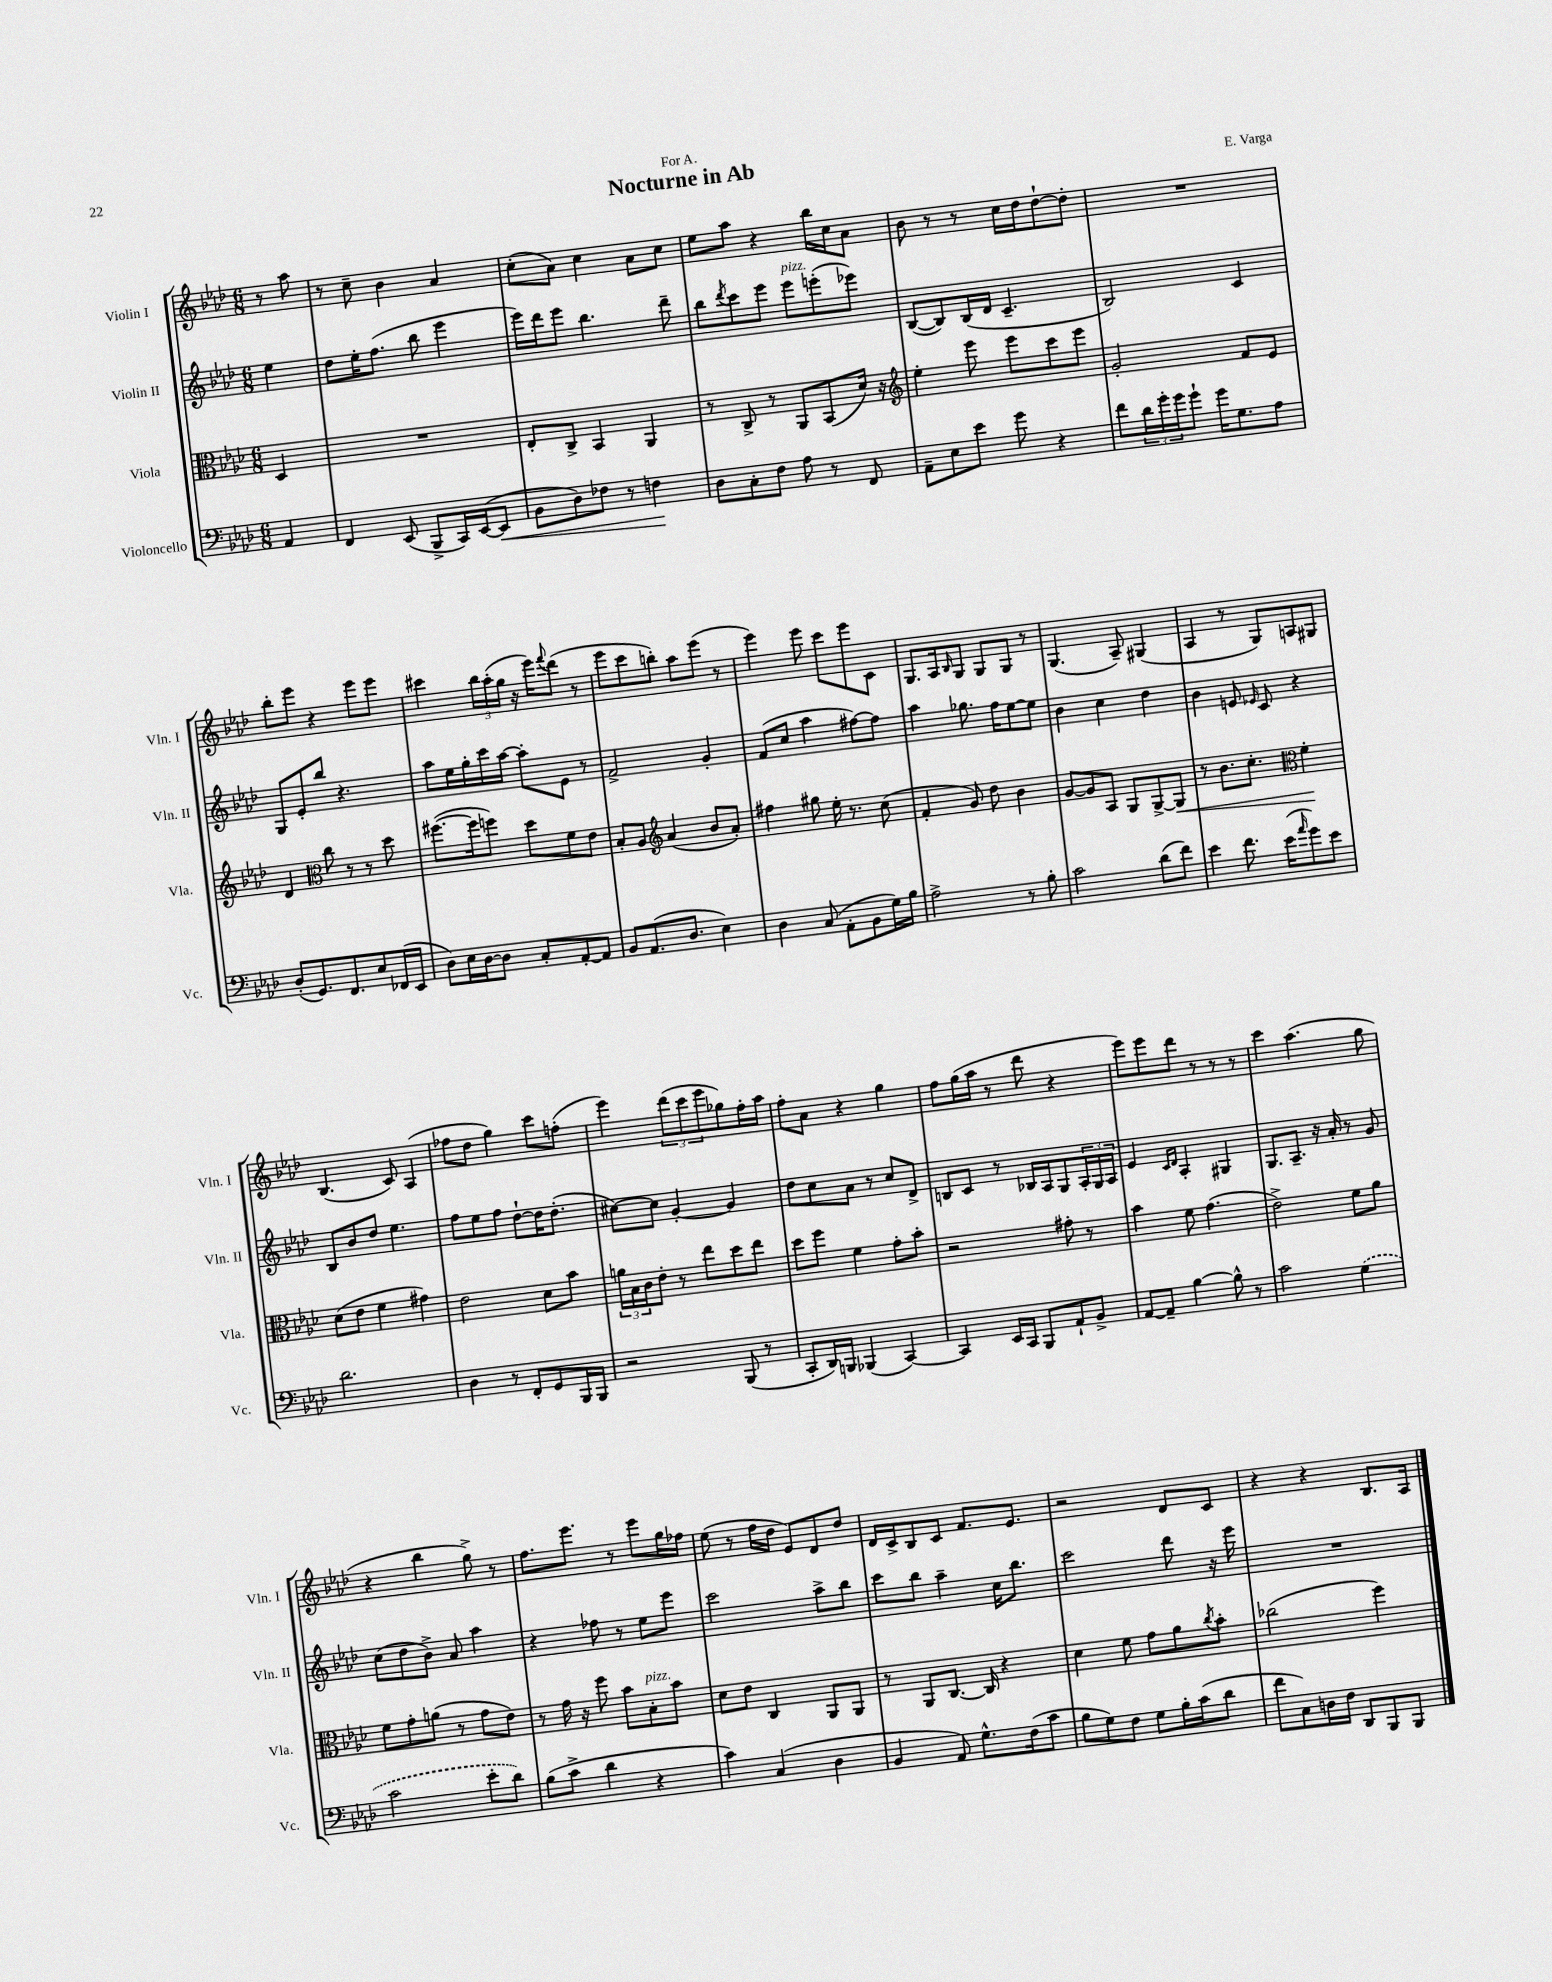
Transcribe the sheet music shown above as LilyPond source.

\header { title = "Nocturne in Ab" composer = "E. Varga" dedication = "For A." }
<<
\new StaffGroup <<
\new Staff = "s0" \with { instrumentName = "Violin I" shortInstrumentName = "Vln. I" } {
    \clef treble \key aes \major \numericTimeSignature \time 6/8 \partial 4
    r8 aes''8 |
    r8 c''8-- bes'4 aes'4 |
    c''8-.( aes'8) c''4 aes'8 c''8 |
    ees''8 aes''8 r4 bes''16 c''16 aes'8 |
    bes'8 r8 r8 c''16 des''16 des''8~-! des''8-. |
    R2. |
    bes''8-. ees'''8 r4 ees'''8 ees'''8 |
    cis'''4 \tuplet 3/2 { bes''16 aes''16-.( g''16 } r16 ees'''16) \appoggiatura { f'''8 } des'''8( r8 |
    ees'''8 c'''8 b''8-.) aes''8 ees'''8( r8 |
    ees'''4) ees'''8 c'''8 ees'''8 c'8 |
    g8. aes16 \grace { bes16 } g8 g8 g8 r8 |
    g4.( aes8--) gis4( |
    aes4 r8 g8) a8 gis8 |
    bes4.( c'8) aes4( |
    fes''8 des''8 g''4) c'''8 f''8-.( |
    ees'''4) \tuplet 3/2 { des'''8( c'''8 ees'''8 } ges''8) f''16-. aes''16 |
    f''8-. aes'8 r4 g''4 |
    f''8 g''16( aes''16 r8 des'''8 r4 |
    ees'''8) ees'''8 des'''8 r8 r8 r8 |
    c'''4 aes''4.( g''8 |
    r4 bes''4 g''8->) r8 |
    f''8. ees'''8. r8 ees'''8 g''16 fes''16 |
    ees''8( r8 f''16 des''16 ees'8) des'8 des''8 |
    des'16 c'16-> bes8 c'8 f'8. ees'8. |
    r2 des'8 c'8 |
    r4 r4 bes8. aes16 \bar "|." |
}
\new Staff = "s1" \with { instrumentName = "Violin II" shortInstrumentName = "Vln. II" } {
    \clef treble \key aes \major \numericTimeSignature \time 6/8 \partial 4
    ees''4 |
    des''8 ees''16-. f''8.( bes''8 ees'''4 |
    ees'''16) des'''16 ees'''8 bes''4. des'''8-- |
    bes''8 \acciaccatura { des'''8 } c'''8 ees'''8 ees'''8^\markup { \italic "pizz." } e'''8-.( ees'''8) |
    bes8~( bes8) bes16( des'16 c'4.-- |
    bes2) c'4 |
    g8 ees'8-. bes''8 r4. |
    aes''8 ees''16 g''16-. c'''16 aes''16~ aes''8-. ees'8 r8 |
    f'2-> g'4-. |
    f'8( c''8 aes''4 fis''8~) fis''8 |
    aes''4 ges''8. f''16 ees''8~ ees''8 |
    bes'4 c''4 des''4 |
    bes'4 e'8 \grace { ees'16 } c'8 r4 |
    bes8 bes'8 des''8 ees''4. |
    f''8 ees''8 f''8 des''8~-! des''16 des''8.-.( |
    cis''8~) cis''8 g'4~-. g'4 |
    des''8 c''8 aes'8 r8 c''8 des'8-> |
    b8 c'8 r8 bes16 aes16 g8 \tuplet 3/2 { aes16-. g16 aes16 } |
    ees'4 \grace { c'16 des'16 } aes4-. gis4 |
    g8. aes8.-- r16 aes'16-. r8 g'8 |
    c''8( des''8 bes'8->) aes'8 aes''4 |
    r4 fes''8 r8 ees''8 ees'''8 |
    c'''2 aes''8-> bes''8 |
    c'''8 bes''8 aes''4-- c''16 bes''8. |
    c'''2 des'''8 r16 ees'''16 |
    R2. \bar "|." |
}
\new Staff = "s2" \with { instrumentName = "Viola" shortInstrumentName = "Vla." } {
    \clef alto \key aes \major \numericTimeSignature \time 6/8 \partial 4
    des4 |
    R2. |
    ees8-. c8-> bes,4 aes,4 |
    r8 c8-> r8 aes,8 bes,8( des'16) r16 |
    \clef treble ees''4-. ees'''8 ees'''8 c'''8 ees'''8 |
    g'2-. f'8 ees'8 |
    des'4 \clef alto c''8 r8 r8 des''8 |
    fis''8.~( fis''16 f''8) des''8 f'8 ees'8 |
    bes8-. aes8 \clef treble aes'4( bes'8 aes'8-.) |
    fis''4 gis''8 ees''16-. r8. c''8( |
    f'4-. g'8) des''8 bes'4 |
    g'8~ g'8 aes8 g8 g8~-> g8\< |
    r8 bes'8. c''8.-. \clef alto f'4-.\! |
    des'8( ees'8 f'4 gis'4) |
    ees'2 des'8 bes'8 |
    \tuplet 3/2 { a'16 bes16 c'16 } ees'8-. r8 ees''8 des''8 ees''8 |
    des''8 f''8 f'4 g'8-. bes'8-. |
    r2 gis'8-. r8 |
    bes'4 f'8 g'4.( |
    ees'2->) f'8 aes'8 |
    f'8 g'8-. a'8( r8 g'8 ees'8) |
    r8 g'16 r16 f''8 bes'8 bes8-.^\markup { \italic "pizz." } bes'8 |
    des'8 ees'8 c4 aes,8 aes,8 |
    r8 aes,8 c8.~ c16 r4 |
    des'4 f'8 g'8 aes'8 \acciaccatura { c''8 } bes'8-. |
    ces''2( f''4) \bar "|." |
}
\new Staff = "s3" \with { instrumentName = "Violoncello" shortInstrumentName = "Vc." } {
    \clef bass \key aes \major \numericTimeSignature \time 6/8 \partial 4
    aes,4 |
    f,4 ees,8( bes,,8-> c,16) ees,16~( ees,8\< |
    bes,8 des8) fes8 r8 f4\! |
    des8 c8-. f8 aes8 r8 f,8 |
    aes,8-- ees8 ees'8 g'8 r4 |
    f'8 \tuplet 3/2 { des'16 g'16-. g'16 } g'8-! g'16 g8. aes8 |
    des8-.( g,8.) f,8. ees8 fes,16( ees,16 |
    des8) ees16 des16~ des8 c8-. aes,8~-. aes,8 |
    bes,8 aes,8.( des8. ees4) |
    des4 c8( aes,8-. bes,8 g16) bes16 |
    aes2-> r8 bes8-. |
    c'2 des'8( f'8) |
    ees'4 f'8. ees'16( \grace { aes'16 } g'8) ees'8 |
    des'2. |
    des4 r8 f,8-. g,8 bes,,16 bes,,16 |
    r2 bes,,8( r8 |
    c,8-. des,16) b,,16 bes,,4( c,4~) |
    c,4 ees,16 c,16 bes,,8 aes,8-! bes,8-> |
    aes,8~ aes,8-- bes4~ bes8-^ r8 |
    c'2 \once \slurDashed g4( |
    c'2 ees'8-. des'8) |
    bes8( c'8-> des'4 r4 |
    c'4) c4( des4 |
    bes,4 aes,8) g8.-^ f16( c'8 |
    bes8 g8) f8 g8 bes16-. c'16( des'8 |
    f'8 c8) d16 f16 des,8 bes,,8 bes,,8 \bar "|." |
}
>>
>>
\layout { \context { \Score \remove "Bar_number_engraver" } }
